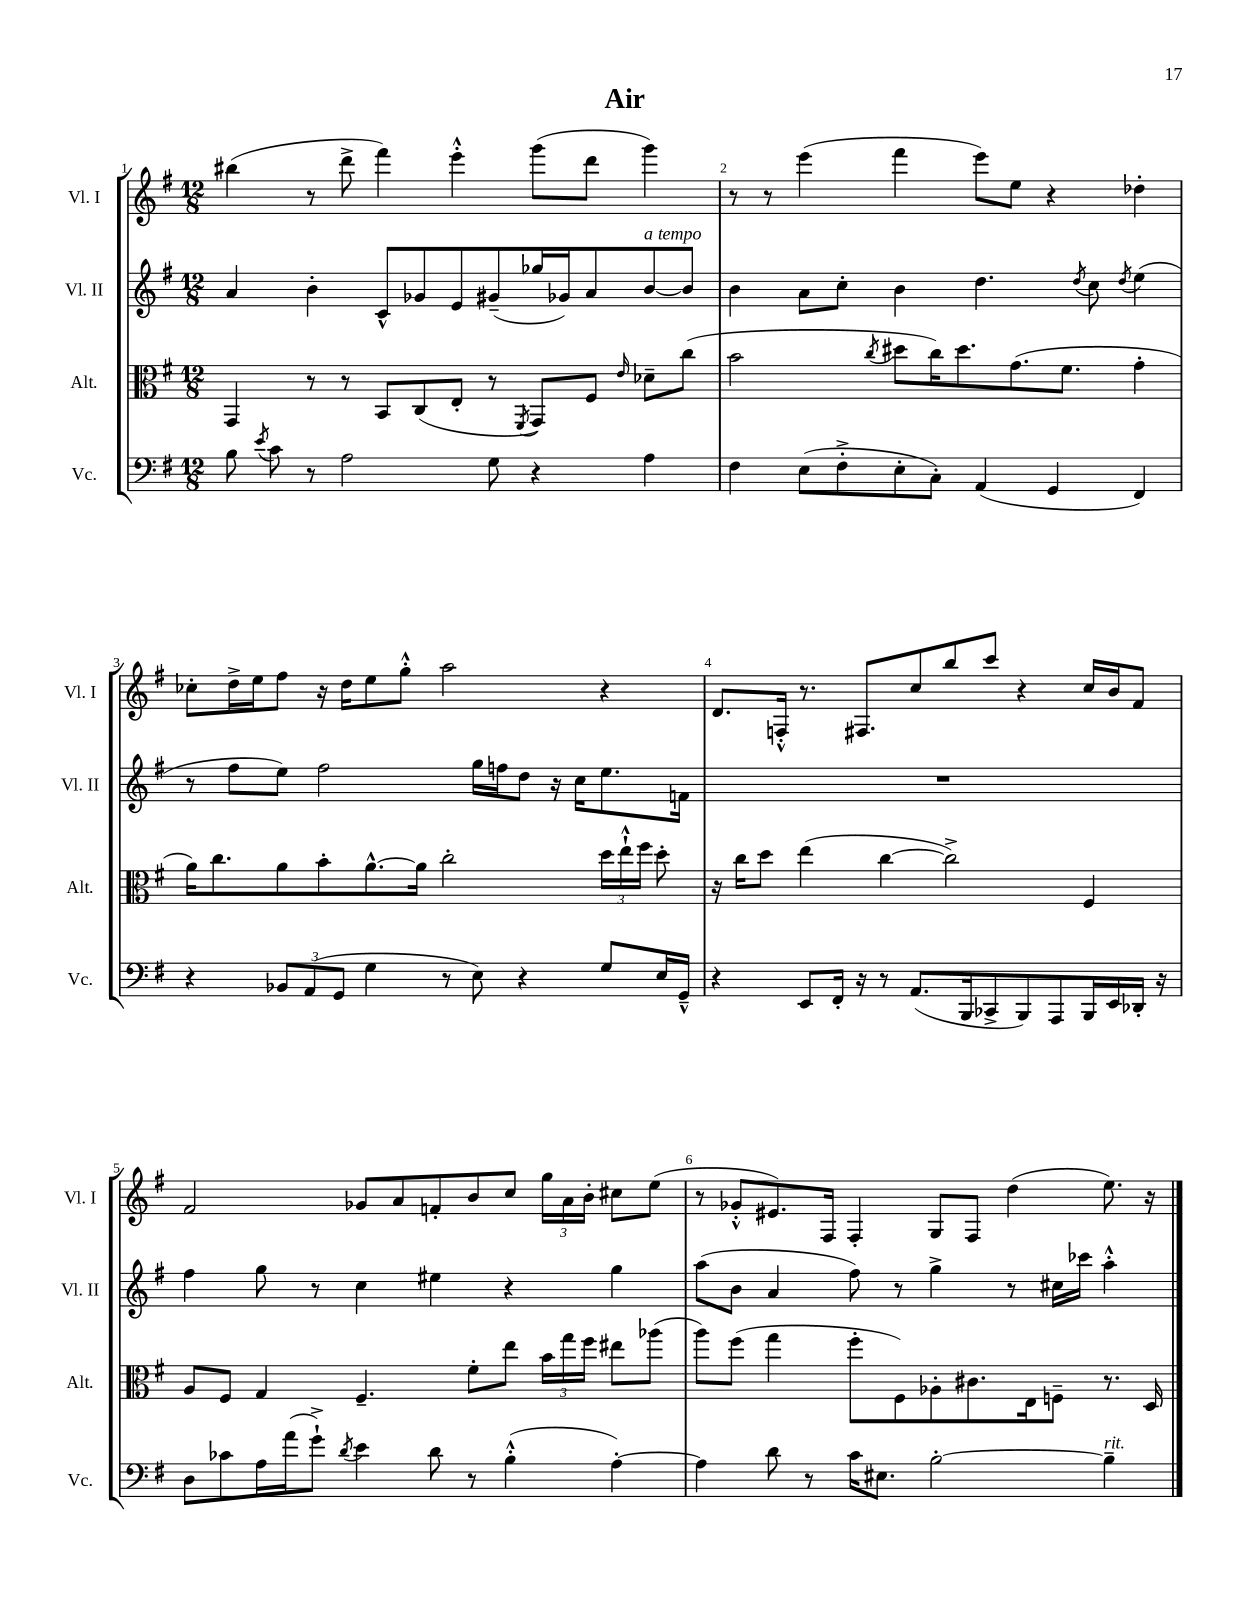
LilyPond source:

\header { title = "Air" }
<<
\new StaffGroup <<
\new Staff = "s0" \with { instrumentName = "Vl. I" shortInstrumentName = "Vl. I" } {
    \clef treble \key g \major \numericTimeSignature \time 12/8
    \autoBeamOff bis''4( r8 d'''8-> fis'''4) e'''4-.-^ g'''8[( d'''8] g'''4) |
    r8 r8 e'''4( fis'''4 e'''8[) e''8] r4 des''4-. |
    ces''8[-. d''16-> e''16 fis''8] r16 d''16[ e''8 g''8]-.-^ a''2 r4 |
    d'8.[ f16]-.-^ r8. fis8.[ c''8 b''8 c'''8] r4 c''16[ b'16 fis'8] |
    fis'2 ges'8[ a'8 f'8-. b'8 c''8] \tuplet 3/2 { g''16[ a'16 b'16]-. } cis''8[ e''8]( |
    r8 ges'8[-.-^ eis'8.) fis16] fis4-. g8[ fis8] d''4( e''8.) r16 \bar "|." |
}
\new Staff = "s1" \with { instrumentName = "Vl. II" shortInstrumentName = "Vl. II" } {
    \clef treble \key g \major \numericTimeSignature \time 12/8
    \autoBeamOff a'4 b'4-. c'8[-^ ges'8 e'8 gis'8--( ges''16 ges'16) a'8 b'8~^\markup { \italic "a tempo" } b'8] |
    b'4 a'8[ c''8]-. b'4 d''4. \acciaccatura { d''8 } c''8 \acciaccatura { d''8 } e''4( |
    r8 fis''8[ e''8]) fis''2 g''16[ f''16 d''8] r16 c''16[ e''8. f'16] |
    R1. |
    fis''4 g''8 r8 c''4 eis''4 r4 g''4 |
    a''8[( b'8] a'4 fis''8) r8 g''4-> r8 cis''16[ ces'''16] a''4-.-^ \bar "|." |
}
\new Staff = "s2" \with { instrumentName = "Alt." shortInstrumentName = "Alt." } {
    \clef alto \key g \major \numericTimeSignature \time 12/8
    \autoBeamOff g,4 r8 r8 b,8[ c8( e8]-. r8 \acciaccatura { fis,8 } g,8[) fis8] \grace { e'16 } des'8[-- c''8]( |
    b'2 \acciaccatura { c''8 } dis''8[ c''16) dis''8. g'8.( fis'8.] g'4-. |
    a'16[) c''8. a'8 b'8-. a'8.~-^ a'16] c''2-. \tuplet 3/2 { d''16[ e''16-!-^ fis''16] } d''8-. |
    r16 c''16[ d''8] e''4( c''4~ c''2->) fis4 |
    a8[ fis8] g4 fis4.-- fis'8[-. e''8] \tuplet 3/2 { b'16[ g''16 fis''16] } eis''8[ aes''8]( |
    a''8[) fis''8]( g''4 fis''8[-. fis8) aes8-. cis'8. e16 f8]-- r8. d16 \bar "|." |
}
\new Staff = "s3" \with { instrumentName = "Vc." shortInstrumentName = "Vc." } {
    \clef bass \key g \major \numericTimeSignature \time 12/8
    \autoBeamOff b8 \acciaccatura { e'8 } c'8 r8 a2 g8 r4 a4 |
    fis4 e8[( fis8-.-> e8-. c8]-.) a,4( g,4 fis,4) |
    r4 \tuplet 3/2 { bes,8[ a,8( g,8] } g4 r8 e8) r4 g8[ e16 g,16]---^ |
    r4 e,8[ fis,16]-. r16 r8 a,8.[( b,,16 ces,8-> b,,8) a,,8 b,,16 e,16 des,16]-. r16 |
    d8[ ces'8 a16 a'16( g'8]-!->) \acciaccatura { d'8 } e'4 d'8 r8 b4-.-^( a4~-.) |
    a4 d'8 r8 c'16[ eis8.] b2~-. b4--^\markup { \italic "rit." } \bar "|." |
}
>>
>>
\layout { \context { \Score \override BarNumber.break-visibility = ##(#f #t #t) barNumberVisibility = #all-bar-numbers-visible } }
